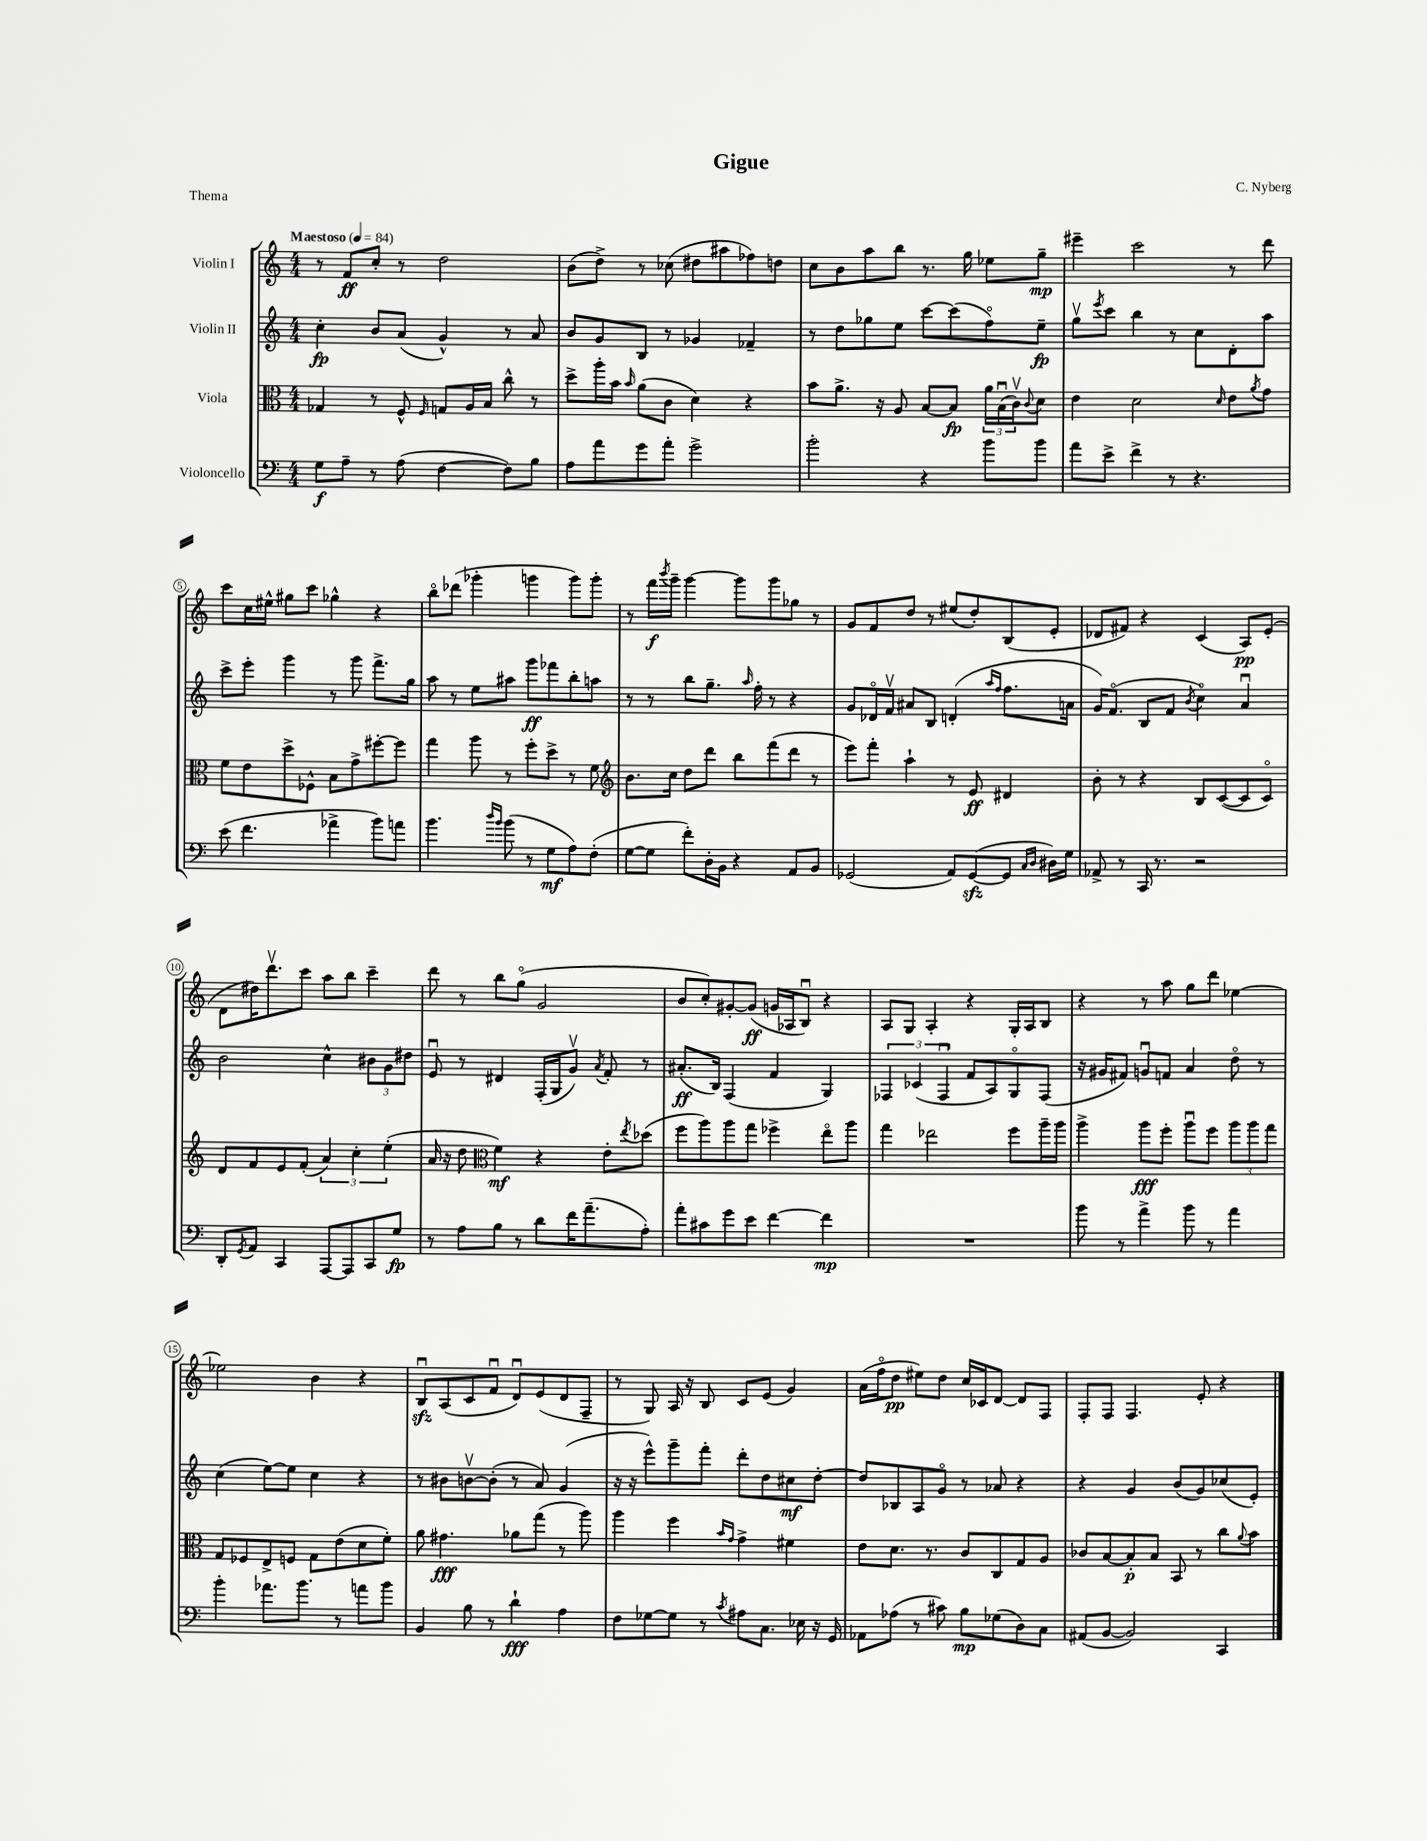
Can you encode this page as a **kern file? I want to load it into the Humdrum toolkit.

**kern	**kern	**kern	**kern
*staff4	*staff3	*staff2	*staff1
*clefF4	*clefC3	*clefG2	*clefG2
*k[]	*k[]	*k[]	*k[]
*M4/4	*M4/4	*M4/4	*M4/4
*MM84	*MM84	*MM84	*MM84
8G	4G-	4cc'	8r
8A~	.	.	8f
8r	8r	8b	8cc'
(8A	8F^^	(8a	8r
.	16qqF	.	.
[4F	8G	4g^^)	2dd
.	16A	.	.
.	16B	.	.
8F])	8cc^^	8r	.
8B	8r	8a	.
=	=	=	=
8A	8dd^	8b	(8b
8a	16aa'	8g	8dd^)
.	16b	.	.
.	16qqb	.	.
8g	(8a	8B	8r
8a'	8c	8r	(8cc-
2g^	4d)	4g-	8dd#
.	.	.	8aa#
.	4r	4f-~	8ff-)
.	.	.	8dd
=	=	=	=
2b'	8b	8r	8cc
.	8.a^	8dd	8b
.	.	8gg-	8aa
.	16r	.	.
.	8A	8ee	8bb
4r	[8B	[8ccc	8.r
.	8B]	(8ccc]	.
.	.	.	16gg
8b	24a	8ffo)	8ee-
.	(24Bu	.	.
.	24cv)	.	.
.	8qqc	.	.
8b	8d	8ee~	8gg~
=	=	=	=
8a	4e	8ggv	4eee#~
.	.	8qeee	.
8e^	.	8ccc	.
4f^	2d	4bb	2ccc
8r	.	8r	.
4.r	.	8cc	.
.	16qqd	.	.
.	8e	8d'	8r
.	8qa	.	.
.	8g	8aa	8ddd
=	=	=	=
(8e	8f	8ccc^	8ccc
4.f	8e	8eee'	16cc
.	.	.	16ee#^^
.	8dd^	4ggg	8gg#
.	8F-^^	.	8ccc
4a-^	8B	8r	4gg-^^
.	8g^	8ggg	.
8b)	[8ff#'	8.fff^	4r
8a	8ff#]	.	.
.	.	16gg	.
=	=	=	=
4.b	4gg	8aa	8bbo
.	.	8r	(8ddd-
.	8aa	8ee	4ggg-'
16qqdd	.	.	.
16qqb	.	.	.
(8b	8r	8aa#	.
8r	8ff'	8ggg	4ggg
8G	8dd^	8fff-	.
8A)	8r	8bb'	8ggg)
(8F'	8f	8aa	8ggg'
=	=	=	=
*	*clefG2	*	*
[8G	8.b	8r	8r
8G]	.	8r	16fff
.	.	.	8qbbb
.	16cc	.	16ggg~
8f')	8dd	8bb	[4ggg
16D'	8ddd	8.gg~	.
16BB	.	.	.
4r	8bb	.	8ggg]
.	.	16qqaa	.
.	.	16ff'	.
.	(8fff	8r	8ggg
8AA	8ddd	4r	8gg-
8BB	8r	.	8r
=	=	=	=
(2GG-	8eee)	8g	8g
.	8fff'	16d-o	8f
.	.	16fv	.
.	4aa`	8a#	8dd
.	.	8B	8r
8AA)	8r	(4d'	(8ee#
([8GG-	8e	.	8dd')
.	.	16qqaa	.
.	.	16qqff	.
8GG-]	4d#	8.ff	(8B
16qqC	.	.	.
16qqD	.	.	.
16D#)	.	.	8e'
16G	.	16a	.
=	=	=	=
8AA-^	8b'	16g)	8d-
.	.	(8.fo	.
8r	8r	.	8f#)
16CC	4r	8B	4r
8.r	.	.	.
.	.	8f	.
.	.	8qb	.
2r	8B	4cco)	(4c
.	([8c	.	.
.	8c]	4au	8A)
.	8co)	.	(8e'
=	=	=	=
8DD'	8d	2b	8d
8qGG	.	.	.
8AA	8f	.	16dd#)
.	.	.	8.dddv
4CC	8e	.	.
.	(8f'	.	8ccc
[8AAA	6a)	4cc^^	8aa
8AAA]	.	.	8bb
.	6cc'	.	.
8CC	.	12b#	4ccc~
.	(6ee'	12g	.
8G	.	.	.
.	.	12dd#	.
=	=	=	=
8r	16a	8eu	8ddd
.	16r	.	.
8A	8dd	8r	8r
*	*clefC3	*	*
8B	4f)	4d#	8bb
8r	.	.	(8ggo
8d	4r	(16F'	2g
.	.	16G	.
16f	.	8gv)	.
(8.a~	.	.	.
.	.	8qa	.
.	8e'	8f'	.
.	8qee	.	.
8A')	(8dd-	8r	.
=	=	=	=
8a'	8ff	(8.a#'	8b
8c#	8aa)	.	8cc')
.	.	16B)	.
8g	8aa	(4F	[8g#'
8e	8gg	.	(8g#]
[4f	4ff-^	4f	16g
.	.	.	16A-
.	.	.	8Bu)
4f]	8eeo	4G)	4r
.	8aa	.	.
=	=	=	=
1r	4gg	6F-	8A
.	.	.	8G
.	.	(6c-	.
.	2ee-	.	4A'
.	.	6F-u	.
.	.	8f	4r
.	.	8A)	.
.	8ff	8Go	16G'
.	.	.	16A
.	16aa~	(8F-	8B
.	16aa	.	.
=	=	=	=
8b	4aa^	16r	4r
.	.	16g#	.
8r	.	8f#)	.
4a^	8aa	8gu	8r
.	8ff'	8f	8aa
8b	8aau	4a	8gg
8r	8ff	.	8ddd
4a	12aa	8ddo	[4ee-
.	12aa	.	.
.	.	8r	.
.	12gg	.	.
=	=	=	=
4b'	8G	(4cc	2ee-]
.	8F-	.	.
8.a-	8E^	[8ee)	.
.	8F	8ee]	.
8.b	.	.	.
.	8G	4cc	4b
8r	(8e	.	.
8a	8d	4r	4r
8b	8f')	.	.
=	=	=	=
4BB	8a	8r	8Bu
.	4.g#	8b#	(8A
8B	.	[8bv	8c
8r	.	(8b']	8fu
4d`	8a-	8r	8du)
.	(8gg	8a)	(8e
4A	8r	(4g	8d
.	8aa)	.	8F~
=	=	=	=
8F	4aa	16r	8r
.	.	16r	.
[8G-	.	8eee^^)	8G)
8G-]	4ff	8ggg~	16A
.	.	.	16r
8r	.	8fff'	8B
.	16qqb	.	.
8qc	16qqg	.	.
8A#	4g^	8ddd'	8c
8.C	.	8dd	(8e
.	4f#	8cc#	4g)
16E-	.	.	.
16r	.	[8dd'	.
16GG	.	.	.
=	=	=	=
8AA-	8e	8dd]	(16a
.	.	.	16ffo
(8A-	8.d	8B-	8dd
8r	.	8A	8ee#)
.	8.r	.	.
8c#)	.	8go	8dd
8B	8c	8r	16cc
.	.	.	16c-
(8G-	8C	8a-	[8d
8D)	8G	4r	8d]
8C	8A	.	8F
=	=	=	=
(8AA#	8c-	4r	8F'
[8BB	[8B	.	8F
2BB])	8B']	4g	4.F
.	8B	.	.
.	8BB	(8b	.
.	8r	8g)	8e'
4CC	8cc	(8cc-	4r
.	8qqa	.	.
.	8b	8e')	.
==	==	==	==
*-	*-	*-	*-
